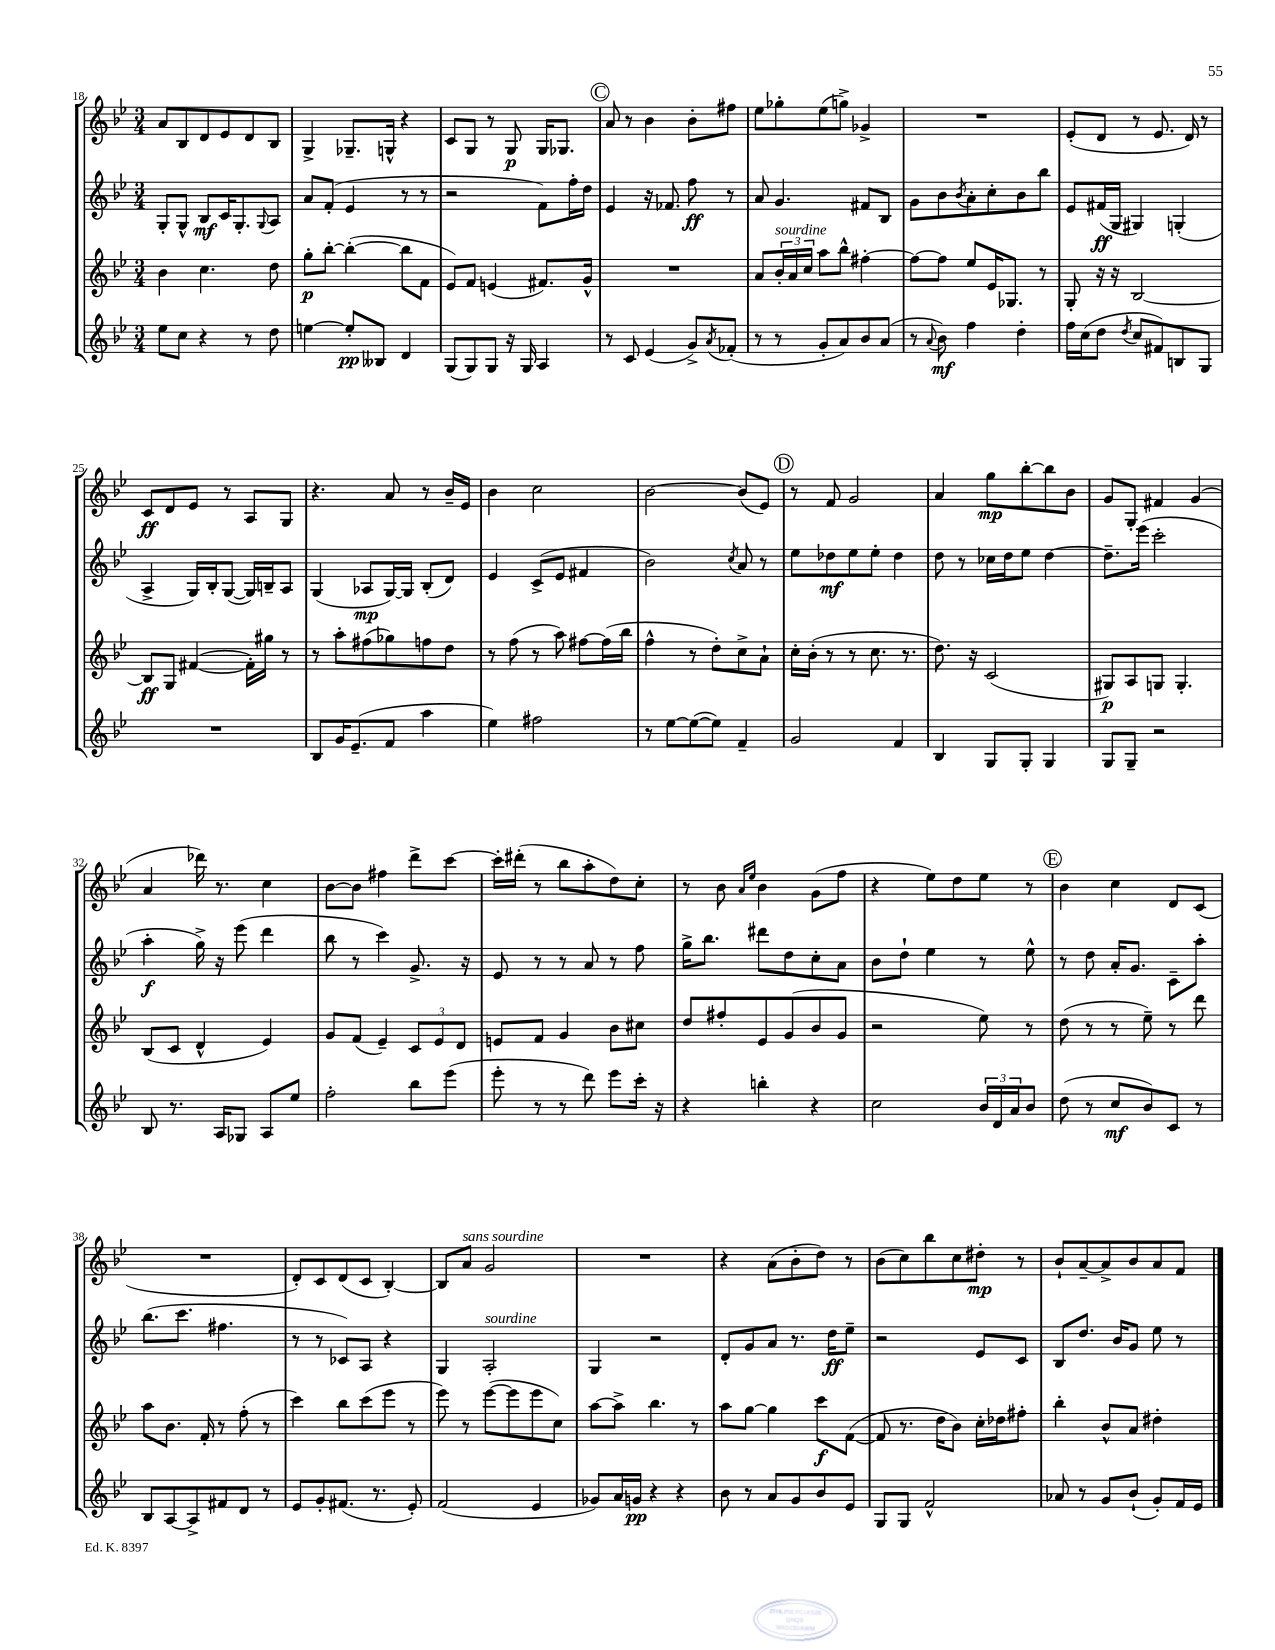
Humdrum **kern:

**kern	**kern	**kern	**kern
*staff4	*staff3	*staff2	*staff1
*clefG2	*clefG2	*clefG2	*clefG2
*k[b-e-]	*k[b-e-]	*k[b-e-]	*k[b-e-]
*M3/4	*M3/4	*M3/4	*M3/4
8ee-	4b-	8G'	8a
8cc	.	8G^^	8B-
4r	4.cc	8B-	8d
.	.	16c	8e-
.	.	8.G'	.
8r	.	.	8d
.	.	8qqG	.
8dd	8dd	8A	8B-
=	=	=	=
[4ee	8gg'	8a	4G^
.	[8bb-'	(8f'	.
8ee']	(4bb-'_	4e-	8.G-~
8B--	.	.	.
.	.	.	16G^^
4d	8bb-]	8r	4r
.	8f	8r	.
=	=	=	=
(8G	8e-)	2r	8c
8G)	8f	.	8G
8G	(4e	.	8r
16r	.	.	8G
16G	.	.	.
4A	8.f#)	8f)	16G
.	.	.	8.G-
.	.	16ff'	.
.	16g^^	16dd	.
=	=	=	=
8r	2.r	4e-	8a
8c	.	.	8r
(4e-	.	16r	4b-
.	.	8.f-	.
8g^)	.	8ff	8b-'
8qa	.	.	.
(8f-'	.	8r	8ff#
=	=	=	=
8r	8a	8a	8ee-
8r	24b-'	4.g	8gg-'
.	24a	.	.
.	24cc	.	.
8g'	8aa	.	(8ee-
8a)	8bb-^^	.	8gg^)
8b-	[4ff#'	8f#	4g-^
(8a	.	8B-	.
=	=	=	=
8r	8ff#_	8g	2.r
8qqa	.	.	.
8b-)	8ff#]	8b-	.
.	.	8qb-	.
4ff	8ee-	8a'	.
.	16e-	8cc'	.
.	8.G-	.	.
4dd'	.	8b-	.
.	8r	8bb-	.
=	=	=	=
16ff	8G'	8e-	(8e-'
(16cc	.	.	.
8dd	16r	(16f#	8d
.	16r	16G	.
8qdd	.	.	.
8cc	[2B-	4G#)	8r
8f#)	.	.	8.e-
8B	.	(4G'	.
.	.	.	16d)
8G	.	.	8r
=	=	=	=
2.r	8B-]	4A^	8c
.	8G	.	8d
.	([4f#	16G)	8e-
.	.	16B-'	.
.	.	([8G	8r
.	16f#'])	16G])	8A
.	16gg#	16B~	.
.	8r	8A	8G
=	=	=	=
8B-	8r	(4G	4.r
16g	8aa'	.	.
(8.e-~	.	.	.
.	(8ff#	8A-	.
8f	8gg-)	[16G)	8a
.	.	16G]	.
4aa	8ff	(8B-'	8r
.	8dd	8d)	16b-~
.	.	.	16e-
=	=	=	=
4ee-)	8r	4e-	4b-
.	(8ff	.	.
2ff#	8r	(8c^	2cc
.	8aa)	8e-	.
.	[8ff#	4f#	.
.	(16ff#]	.	.
.	16bb-	.	.
=	=	=	=
8r	4ff^^	2b-)	[2b-
[8ee-	.	.	.
(8ee-_	8r	.	.
8ee-])	8dd')	.	.
.	.	8qcc	.
4f~	8cc^	8a	(8b-]
.	8a`	8r	8e-)
=	=	=	=
2g	16cc'	8ee-	8r
.	(16b-'	.	.
.	8r	8dd-	8f
.	8r	8ee-	2g
.	8.cc	8ee-'	.
4f	.	4dd-	.
.	8.r	.	.
=	=	=	=
4B-	8.dd)	8dd	4a
.	.	8r	.
.	16r	.	.
8G	(2c	16cc-	8gg
.	.	16dd	.
8G'	.	8ee-	[8bb-'
4G	.	[4dd	8bb-]
.	.	.	8b-
=	=	=	=
8G	8G#)	8.dd~]	8g
8G~	8A	.	8G'
.	.	(16eee-	.
2r	8G	2ccc'	4f#
.	4.G'	.	.
.	.	.	(4g
=	=	=	=
8B-	(8B-	4aa'	4a
8.r	8c	.	.
.	4d^^	16gg^)	16ddd-)
16A	.	16r	8.r
8G-	.	(8eee-	.
8A	4e-)	4ddd	4cc
8ee-	.	.	.
=	=	=	=
2ff'	8g	8bb-	[8b-
.	(8f	8r	8b-]
.	4e-~)	4ccc)	4ff#
8bb-	12c	8.g^	8ddd^
.	12e-	.	.
(8eee-	.	.	[8ccc
.	12d	.	.
.	.	16r	.
=	=	=	=
8eee-'	8e	8e-	16ccc']
.	.	.	(16ddd#'
8r	8f	8r	8r
8r	4g	8r	8bb-
8ddd)	.	8a	8aa'
8eee-	8b-	8r	8dd)
16ccc'	8cc#	8ff	8cc'
16r	.	.	.
=	=	=	=
4r	8dd	16gg^	8r
.	.	8.bb-	.
.	8ff#'	.	8b-
.	.	.	16qqa
.	.	.	16qqee-
4bb'	8e-	8ddd#	4b-
.	(8g	8dd	.
4r	8b-	8cc'	(8g
.	8g	8a	8ff
=	=	=	=
2cc	2r	8b-	4r
.	.	8dd`	.
.	.	4ee-	8ee-)
.	.	.	8dd
24b-	8ee-)	8r	8ee-
24d	.	.	.
24a	.	.	.
8b-	8r	8ee-^^	8r
=	=	=	=
(8dd	(8dd	8r	4b-
8r	8r	8dd	.
8cc	8r	16a'	4cc
.	.	8.g	.
8b-)	8ee-~)	.	.
8c	8r	8c~	8d
8r	8ddd	8aa'	(8c
=	=	=	=
8B-	8aa	(8.bb-	2.r
[8A	8.b-	.	.
.	.	8.ccc	.
8A^]	.	.	.
.	16f'	.	.
8f#	8r	4.ff#	.
8d	(8ff'	.	.
8r	8r	.	.
=	=	=	=
8e-	4ccc)	8r	8d')
8g'	.	8r	8c
(8.f#	8bb-	8c-)	(8d
.	(8ccc	8A	8c
8.r	.	.	.
.	8eee-	4r	[4B-')
8e-')	8r	.	.
=	=	=	=
(2f	8eee-)	4G	8B-]
.	8r	.	8a
.	([8eee-	2A'	2g
.	8eee-]	.	.
4e-	8eee-	.	.
.	8cc)	.	.
=	=	=	=
8g-)	[8aa	4G	2.r
16a	8aa^]	.	.
16g	.	.	.
4r	4.bb-	2r	.
4r	.	.	.
.	8r	.	.
=	=	=	=
8b-	8aa	8d'	4r
8r	[8gg	8g	.
8a	4gg]	8a	(8a
8g	.	8.r	8b-'
8b-	8ccc	.	8dd)
.	.	16dd	.
8e-	([8f	8ee-~	8r
=	=	=	=
8G	8f]	2r	(8b-
8G	8.r	.	8cc)
2f^^	.	.	8bb-
.	16dd	.	.
.	8b-)	.	8cc
.	16cc'	8e-	8dd#'
.	16dd-	.	.
.	8ff#'	8c	8r
=	=	=	=
8a-	4bb-'	8B-	8b-`
8r	.	8.dd	[8a~
8g	8b-^^	.	8a^]
.	.	16b-	.
(8b-`	8a	8g	8b-
8g')	4dd#'	8ee-	8a
16f	.	8r	8f
16e-	.	.	.
==	==	==	==
*-	*-	*-	*-
